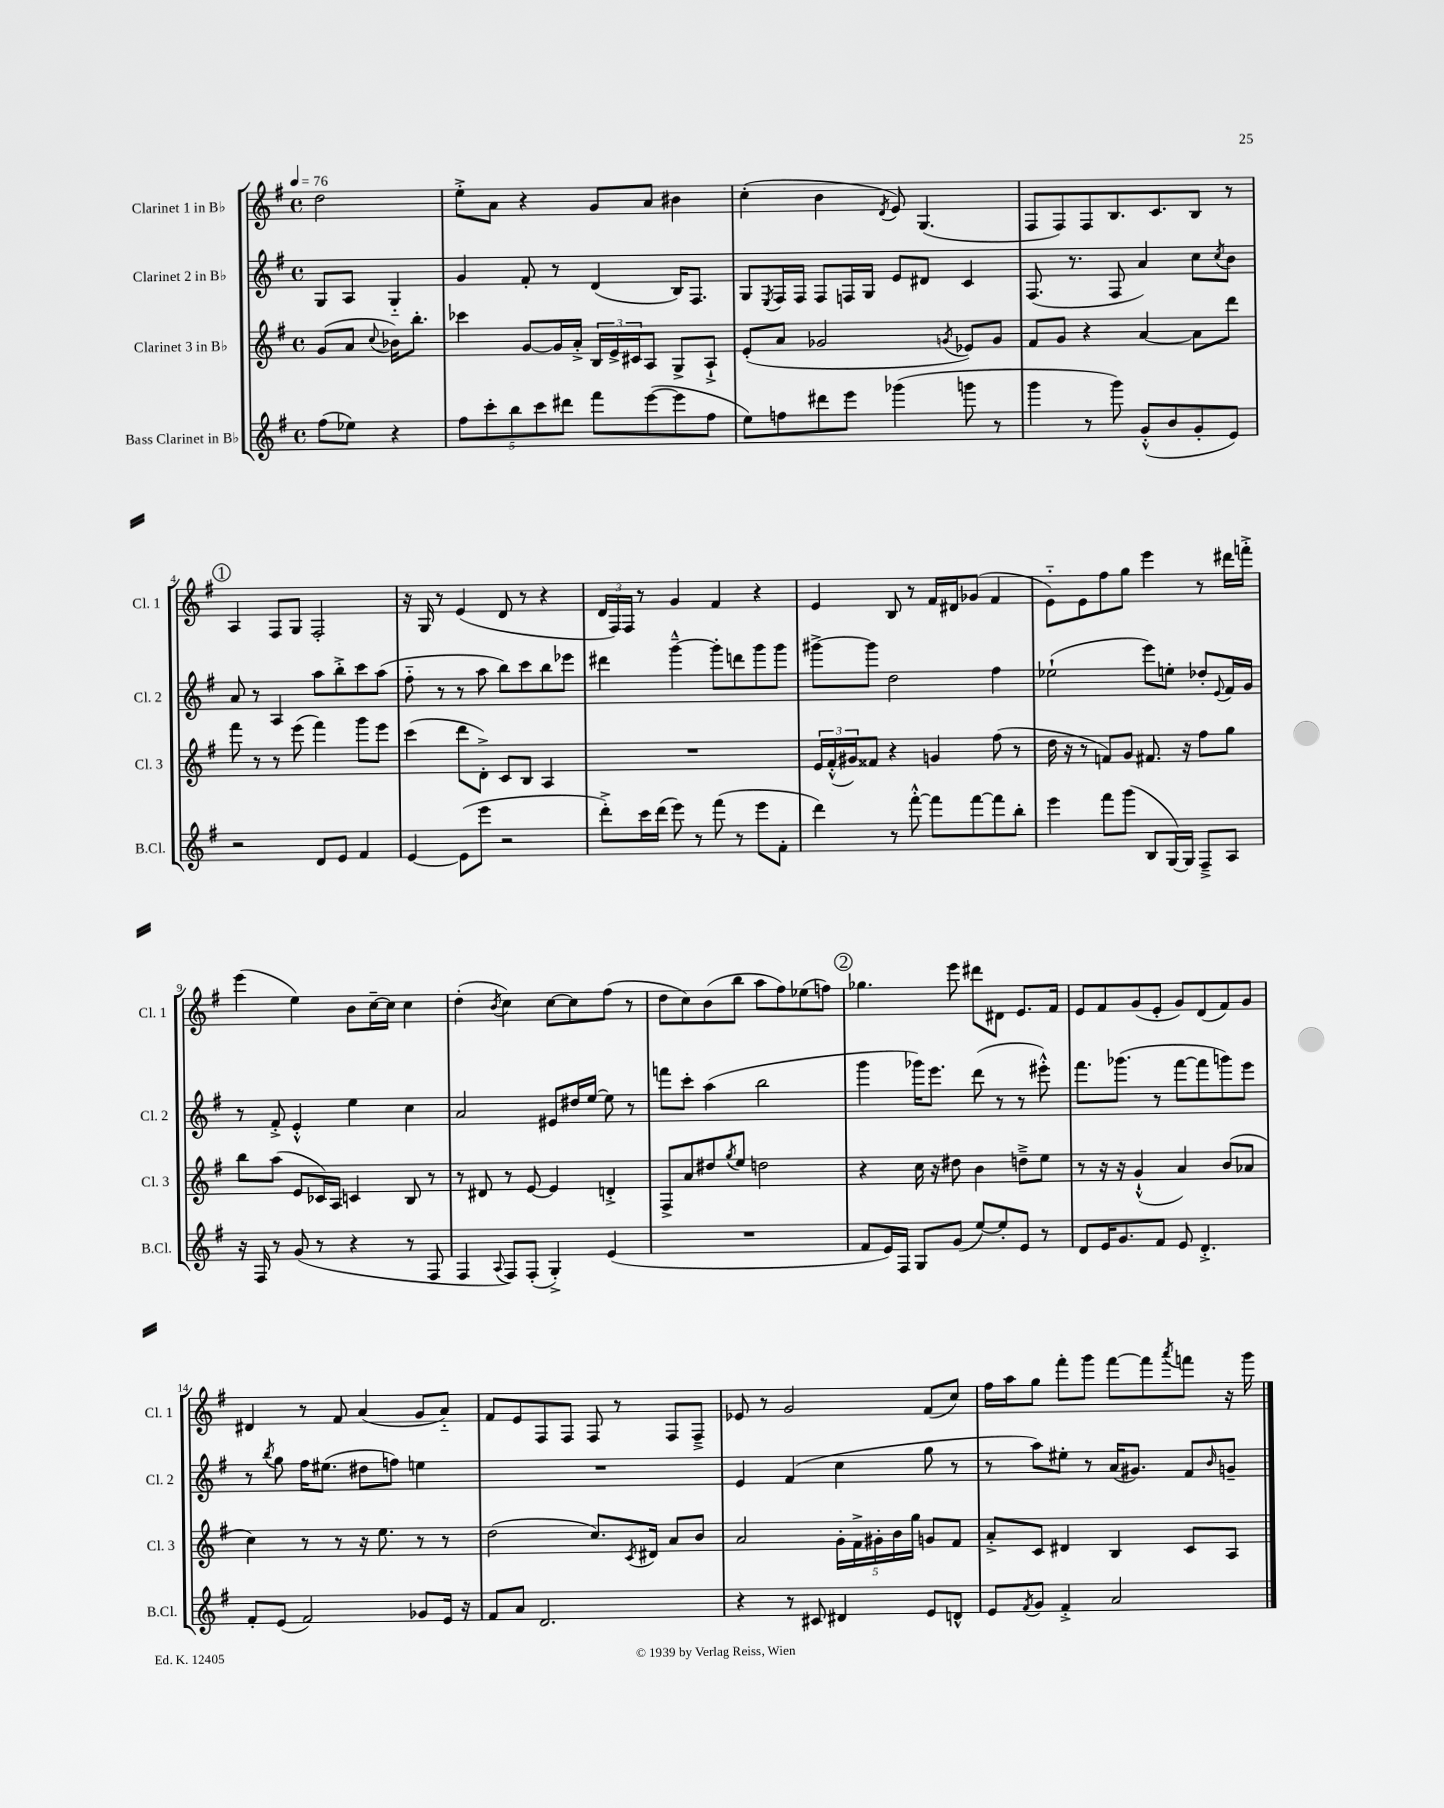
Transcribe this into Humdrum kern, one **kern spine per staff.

**kern	**kern	**kern	**kern
*part4	*part3	*part2	*part1
*staff4	*staff3	*staff2	*staff1
*I"Bass Clarinet in B♭	*I"Clarinet 3 in B♭	*I"Clarinet 2 in B♭	*I"Clarinet 1 in B♭
*I'B.Cl.	*I'Cl. 3	*I'Cl. 2	*I'Cl. 1
*clefG2	*clefG2	*clefG2	*clefG2
*k[f#]	*k[f#]	*k[f#]	*k[f#]
*M4/4	*M4/4	*M4/4	*M4/4
*met(c)	*met(c)	*met(c)	*met(c)
*MM76	*MM76	*MM76	*MM76
=	=	=	=
(8ff#\L	(8g/L	8G/L	2dd\
8ee-X\J)	8a/J	8A/J	.
.	8qqcc/	.	.
4r	16b-X\KL)	4G/	.
.	8.bb'\J	.	.
=1	=1	=1	=1
10ff#\L	4ccc-X\	4g/	8ee'^\L
10ccc'\	.	.	.
.	.	.	8a\J
10bb\	.	.	.
.	[8g/L	8f#'/	4r
10ccc\	.	.	.
.	16g/L]	8r	.
10ddd#X\J	.	.	.
.	16a'^/JJ	.	.
8fff#\L	24B/LL	(4d/	8g/L
.	24e^/	.	.
.	24c#X/J	.	.
([8eee\	8A/J	.	8a/J
8eee\]	8G^/L	16B/KL)	4b#X\
.	.	8.F#/J	.
8ff#\J	8A`^/J	.	.
=2	=2	=2	=2
8ee\L)	(8e'/L	8G/L	(4cc'\
.	.	8qE/	.
8ffn\	8a/J	16F#/L	.
.	.	16F#/JJ	.
8ddd#X\	2g-X/	8F#/L	4b\
8eee\J	.	16Fn/L	.
.	.	16G/JJ	.
.	.	.	8qd/
(4ggg-X\	.	8e/L	8e/)
.	.	8d#X/J	(4.G/
.	8qgn/	.	.
8gggn\	8e-X/L)	4c/	.
8r	8g/J	.	.
=3	=3	=3	=3
4ggg\	8f#/L	(8.F#/	8F#/L
.	8g/J	.	8F#/)
.	.	8.r	.
8r	4r	.	8F#/
8ggg\)	.	8F#/	8.B/
(8g'^^/L	[4a/	4a/)	.
.	.	.	8.c/
8b/	.	.	.
8g'/	8a\L]	8cc\L	8B/J
.	.	8qcc/	.
8e/J)	8ddd\J	8b\J	8r
!!LO:LB:g=z
!!LO:REH:place=s1:t=1
=4	=4	=4	=4
2r	8fff#\	8a/	4A/
.	8r	8r	.
.	8r	4A/	8F#/L
.	(8eee\	.	8G/J
8d/L	4fff#\)	8aa\L	2F#'/
8e/J	.	8bb'^\	.
4f#/	8ggg\L	8ccc\	.
.	8eee\J	(8aa\J	.
=5	=5	=5	=5
[4e/	(4ccc\	8ff#\	16r
.	.	.	16G/
.	.	8r	8r
(8e\L]	8ddd\L	8r	(4e/
8eee\J	8d'^\J)	8aa\	.
2r	8c/L	8bb\L)	8d/
.	8B/J	8ccc\	8r
.	4A/	8bb\	4r
.	.	8eee-X\J	.
=6	=6	=6	=6
8ddd'^\L)	1r	4ddd#X\	24d/LL
.	.	.	24F#/)
.	.	.	24F#/JJ
16ccc\L	.	.	8r
(16ddd\JJ	.	.	.
8eee\)	.	[4ggg~^^\	4g/
8r	.	.	.
(8fff#\	.	8ggg'\L]	4f#/
8r	.	8dddn\	.
8eee\L	.	8ggg\	4r
8f#'\J	.	8ggg\J	.
=7	=7	=7	=7
4ddd\)	24e/LL	[8ggg#X^\L	4e/
.	(24f#'^^/	.	.
.	24g#X/J)	.	.
.	8f##X/J	8ggg#\J]	.
8r	4r	2dd\	8B/
[8fff#'^^\	.	.	8r
8fff#\L]	4gn/	.	16f#/LL
.	.	.	16d#X/J
[8fff#\	.	.	(8g-X/J
8fff#\]	(8ff#\	4ff#\	4f#/
8bb'\J	8r	.	.
=8	=8	=8	=8
4eee\	16dd\	(2ee-X`\	8e\L)
.	16r	.	.
.	8r	.	8e\
8fff#\L	8fn/L)	.	8ff#\
(8ggg\J	8g/J	.	8gg\J
8B/L	8.f#X/	8eee\L)	4eee\
[16G/L)	.	8een'\J	.
16G/JJ]	16r	.	.
8F#~^/L	8ff#\L	8dd-X'/L	8r
.	.	8qqe/	.
8A/J	8gg\J	16f#/L	16ddd#X\LL
.	.	16g/JJ	16fffn'^\JJ
!!LO:LB:g=z
=9	=9	=9	=9
16r	8bb\L	8r	(4eee\
16F#/	.	.	.
8r	(8aa\J	8f#'^/	.
(8g/	8e/L	4e'^^/	4ee\)
8r	16c-X/L)	.	.
.	16A/JJ	.	.
4r	4cn/	4ee\	8b\L
.	.	.	[16cc~\L
.	.	.	16cc\JJ]
8r	8B/	4cc\	4cc\
8F#/	8r	.	.
=10	=10	=10	=10
4F#/	8r	2a/	(4dd'\
.	8d#X/	.	.
8qqA/	.	.	8qb/
8F#/L)	8r	.	4cc\)
(8F#'/J	[8e/	.	.
4G'^/)	4e/]	8e#X/L	[8cc\L
.	.	16dd#X/L	8cc\]
.	.	[16ee/JJ	.
(4e/	4dn'^/	8ee\]	(8ff#\J
.	.	8r	8r
=11	=11	=11	=11
1r	8F#^/L	8fffn\L	8dd\L
.	8a/	8ccc'\J	8cc\)
.	8dd#X/	(4aa\	(8b\
.	8qgg/	.	.
.	8ee/J	.	8bb\J
.	2ddn\	2bb\	8aa\L
.	.	.	8ff#\)
.	.	.	(8ee-X\
.	.	.	8ffn\J)
!!LO:REH:place=s1:t=2
=12	=12	=12	=12
8f#/L	4r	4ggg\	4.gg-X\
16e/L)	.	.	.
16F#/JJ	.	.	.
8G/L	16cc\	16ggg-X\KL)	.
.	16r	8.eee\J	.
(8g/J	8dd#X\	.	8eee\
[8ee/L)	4b\	(8ddd\	8ddd#X\L
8ee'/]	.	8r	8d#X\J
8e/J	8ddn~^\L	8r	8.e/L
8r	8ee\J	8eee#X'^^\)	.
.	.	.	16f#/Jk
=13	=13	=13	=13
8d/L	8r	8.fff#\L	8e/L
16e/K	16r	.	8f#/
8.g/	16r	(8.ggg-X\J	.
.	(4g`^^/	.	(8g/
8f#/J	.	8r	8e'/J
8e/	4a/)	[8fff#\L	8g/L)
4.d'^/	.	8fff#\]	(8d/
.	(8b/L	8gggn\)	8f#/)
.	8a-X/J	8eee\J	8g/J
!!LO:LB:g=z
=14	=14	=14	=14
8f#'/L	4cc\)	8r	4d#X/
.	.	8qbb/	.
(8e/J	.	8gg\	.
2f#/)	8r	16ff#\KL	8r
.	.	(8.ee#X\J	.
.	8r	.	8f#/
.	16r	8dd#X\L	(4a/
.	8.ee\	.	.
.	.	8ffn\J)	.
8g-X/L	8r	4een\	8g/L
16e/Jk	8r	.	8a/J)
16r	.	.	.
=15	=15	=15	=15
8f#/L	(2dd\	1r	8f#/L
8a/J	.	.	8e/
2.d/	.	.	8F#/
.	.	.	8F#/J
.	8.cc/L)	.	8F#/
.	.	.	8r
.	8qc/	.	.
.	16d#X/Jk	.	.
.	8a/L	.	8F#/L
.	8b/J	.	8F#~^/J
=16	=16	=16	=16
4r	2a/	4e/	8e-X/
.	.	.	8r
8r	.	(4f#/	2g/
8c#X/	.	.	.
4d#X/	20g'\LL	4cc\	.
.	20f#^\	.	.
.	20g#X'\	.	.
.	20b\	.	.
.	20gg\JJ	.	.
8e/L	8gn/L	8gg\	(8f#/L
8dn^^/J	8f#/J	8r	8cc/J)
=17	=17	=17	=17
8e/L	8a'^/L	8r	16ff#\LL
.	.	.	16aa\J
8qf#/	.	.	.
8g/J	8c/J	8aa\L)	8gg\J
4f#'^/	4d#X/	8ee#X'\J	8fff#'\L
.	.	8r	8ggg\J
2a/	4B/	(16a/KL	[8fff#\L
.	.	8.g#X/J)	.
.	.	.	8fff#\]
.	.	.	8qaaa/
.	8c/L	8f#/L	8fffn\J
.	.	16qqb/	.
.	8A/J	8gn~/J	16r
.	.	.	16ggg\
==	==	==	==
*-	*-	*-	*-
